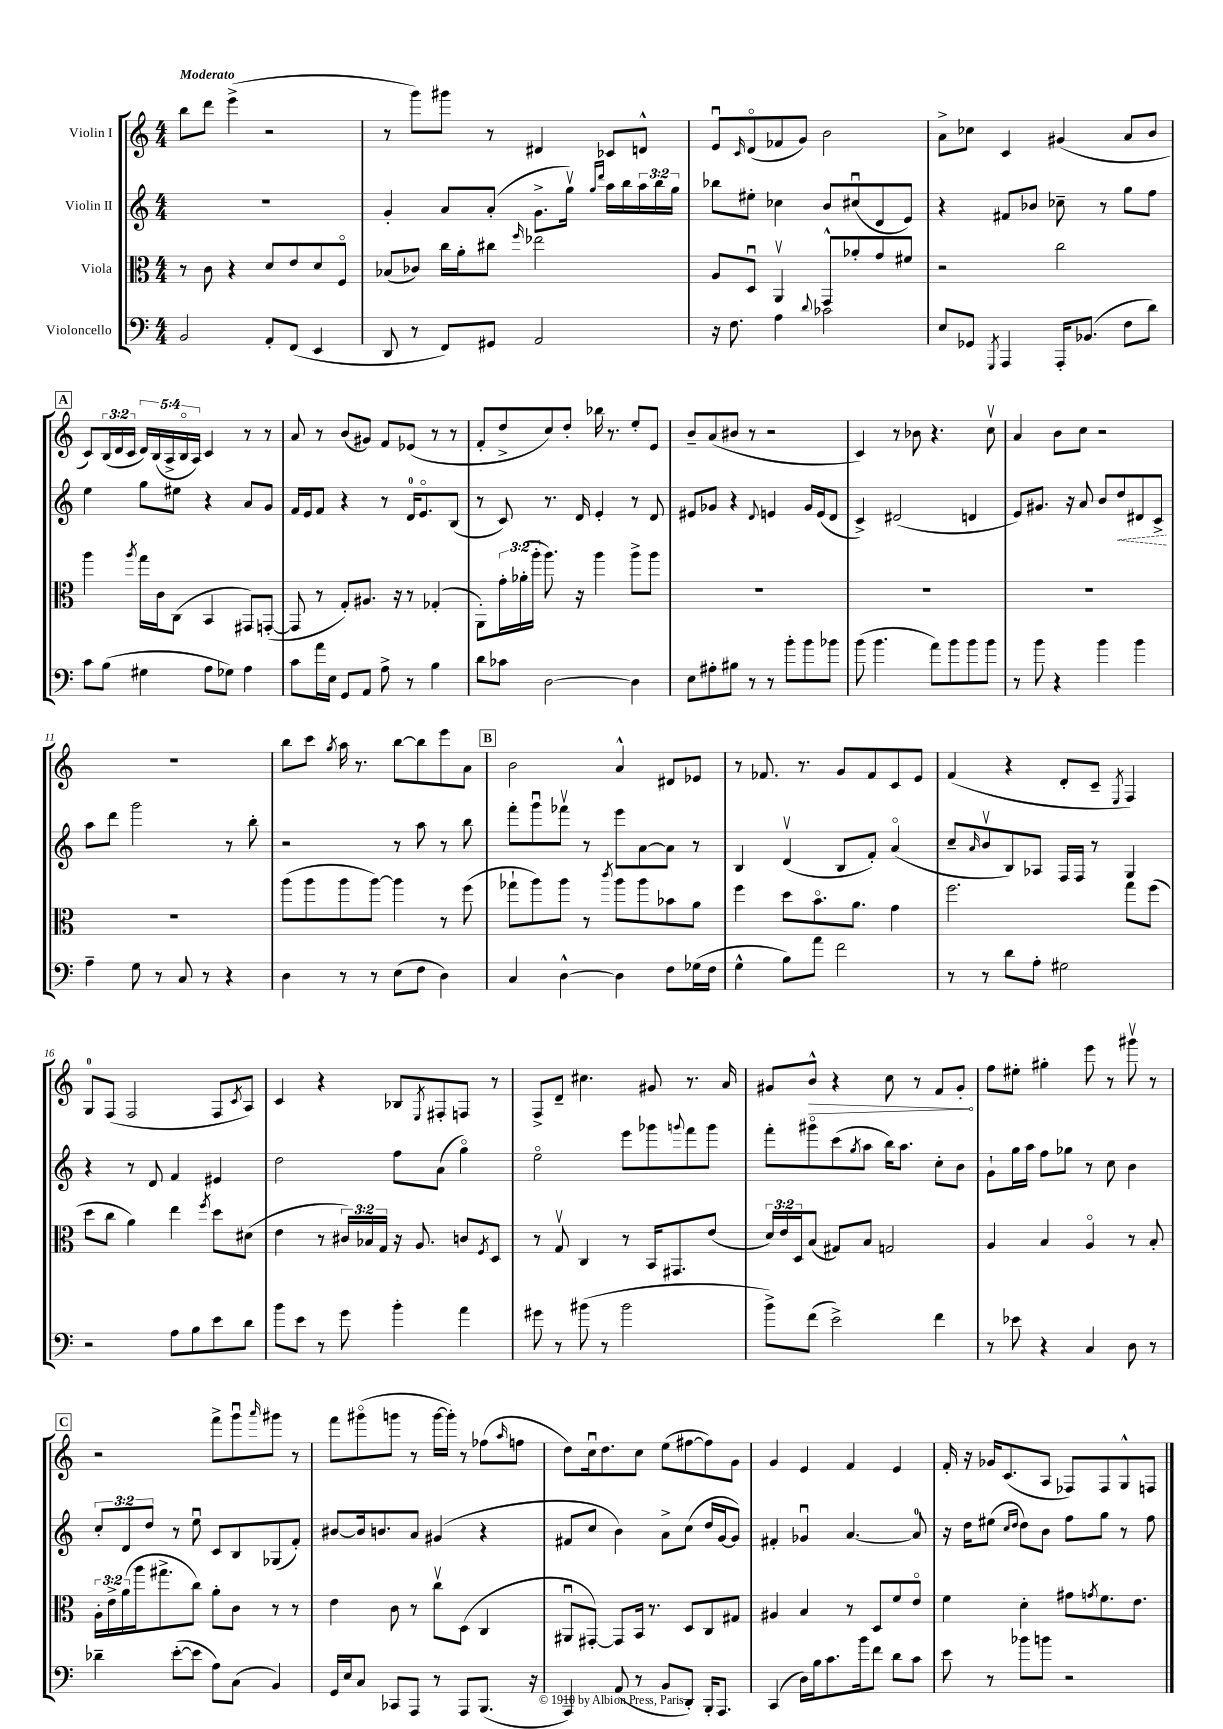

**kern	**kern	**kern	**kern
*staff4	*staff3	*staff2	*staff1
*clefF4	*clefC3	*clefG2	*clefG2
*k[]	*k[]	*k[]	*k[]
*M4/4	*M4/4	*M4/4	*M4/4
2BB/	8r	1r	8bb\L
.	8c\	.	8ddd\J
.	4r	.	(4eee^\
8AA'/L	8d/L	.	2r
(8FF/J	8e/	.	.
4EE/	8d/	.	.
.	8Fo/J	.	.
=	=	=	=
8DD/	(8B-/L	4g'/	8r
8r	8c-/J)	.	8ggg\L)
8FF/L)	16cc\LL	8a/L	8ggg#\J
.	16a'\J	.	.
8GG#/J	8cc#\J	(8a'/J	8r
.	16qqff/	.	.
2AA/	2ee-\	8.g^\L	4d#/
.	.	16ggv\Jk)	.
.	.	16qqgg/LL	.
.	.	16qqddd/JJ	.
.	.	16aa\LL	8c-/L
.	.	16bb\	.
.	.	24aa\	8d^^/J
.	.	24bb\	.
.	.	24gg\JJ	.
=	=	=	=
16r	8A/L	8bb-\L	8eu/L
8.F\	.	.	.
.	.	.	16qqc/
.	8Du/J	8ee#'\J	(8do/
4A\	4AAv/	4cc-\	8f-/
.	.	.	8g/J)
8qqd/	.	.	.
2c-\	8GG^^/L	8b/L	2b\
.	8a-'/	(8cc#u/	.
.	8g/	8d/	.
.	8f#/J	8e/J)	.
=	=	=	=
8E/L	2r	4r	8a^\L
8GG-/J	.	.	8cc-\J
8qGGG/	.	.	.
4AAA/	.	8f#/L	4c/
.	.	8b-/J	.
16AAA'/LK	2cc\	8cc-~\	(4g#/
(8.BB-/J	.	.	.
.	.	8r	.
8F\L	.	8gg\L	8a/L
8d\J)	.	8ff\J	8b/J
=	=	=	=
8c\L	4aa\	4ee\	8c/L)
(8B\J	.	.	(24B/L
.	.	.	24d/
.	.	.	24c/JJ
.	8qaa/	.	.
4G#\	16gg\LL	8gg\L	20d/LL)
.	.	.	(20B/
.	16c\J	.	.
.	.	.	20A^/
.	(8C\J	8ee#\J	.
.	.	.	20Bo/
.	.	.	20A/JJ)
8A\L	4BB/	4r	4c/
8G-\J)	.	.	.
4A\	8GG#/L)	8a/L	8r
.	([8GG'/J	8g/J	8r
=	=	=	=
8c\L	8GG/]	16f/LL	8a/
.	.	16e/J	.
16a\L	8r	8f/J	8r
16E\JJ	.	.	.
8GG/L	8G'/L)	4r	(8b/L
8AA/J	8.A#/J	.	8g#/J)
8A^\	.	8r	8f/L
.	16r	.	.
8r	8r	16d/LK	(8e-/J
.	.	8.eo/	.
4B\	(4G-'/	.	8r
.	.	(8B/J	8r
=	=	=	=
8d\L	8AA'\L)	8r	8f'/L
8c-\J	24g'\L	8c/)	8dd^/
.	(24a-'\	.	.
.	24aa'\JJ	.	.
[2D\	8.aa\)	8.r	8cc/)
.	.	.	8dd'/J
.	16r	16d/	.
.	4aa\	4e'/	16bb-\
.	.	.	8.r
4D\]	8aa^\L	8r	8ee'/L
.	8aa\J	8d/	8e/J
=	=	=	=
8E\L	1r	8e#/L	8b~/L
8A#'\	.	8g-/J	(8a/
8B#\J	.	4r	8b#/J
8r	.	.	8r
.	.	8qqd/	.
8r	.	4e/	2r
8b'\L	.	.	.
8b\	.	16g-/LL	.
.	.	(16e/J	.
8b-\J	.	8d/J	.
=	=	=	=
(8b\	1r	4c^/)	4c/)
4.b\	.	.	.
.	.	(2d#/	8r
.	.	.	8b-\
8a\L)	.	.	4.r
8b\	.	.	.
8b\	.	4d/	.
8b\J	.	.	8ccv\
=	=	=	=
8r	1r	8e/L)	4a/
8b\	.	8.g#/J	.
4r	.	.	8b\L
.	.	16r	.
.	.	8a/	8cc\J
4b\	.	8b/L	2r
.	.	8dd/	.
4b\	.	8d#/	.
.	.	8c^/J	.
=	=	=	=
4A~\	1r	8aa\L	1r
.	.	8ddd\J	.
8G\	.	2ggg\	.
8r	.	.	.
8C/	.	.	.
8r	.	.	.
4r	.	8r	.
.	.	8bb'\	.
=	=	=	=
4D\	(8aa\L	2r	8bb\L
.	8aa\	.	8ccc\J
.	.	.	8qgg/
8r	8aa\	.	16aa\
.	.	.	8.r
8r	[8aa\J)	.	.
(8E\L	4aa\]	8r	[8bb\L
8F\J	.	8aa\	8bb\]
4D\)	8r	8r	8eee\
.	(8ff\	8bb\	8a\J
=	=	=	=
4C/	8gg-`\L	8fff'\L	2b\
.	8aa\)	8gggu\	.
[4D^^\	8aa\J	8fff-v\J	.
.	8r	8r	.
.	8qccc/	.	.
4D\]	8aa\L	8eee\L	4a^^/
.	8aa\	[8a\	.
8F\L	8b-\	8a\]J	8d#/L
(16G-\L	8a\J	8r	8e-/J
16F\JJ	.	.	.
=	=	=	=
4G^^\	4ff\	4B/	8r
.	.	.	8.f-/
8B\L)	8dd\L	(4dv/	.
.	.	.	8.r
8a\J	8.bo\	.	.
2f\	.	8B/L	8g/L
.	8.a\J	.	.
.	.	8f'/J)	8f-/
.	4g\	(4ao/	8c/
.	.	.	8e/J
=	=	=	=
8r	2.ff\	8cc~/L	(4f/
.	.	16qqa/	.
8r	.	8bv/	.
8d\L	.	8B/)	4r
8A'\J	.	8A-/J	.
2G#\	.	16F/LL	8d'/L
.	.	16F/JJ	.
.	.	8r	8c~/J
.	.	.	8qE/
.	8gg\L	4G/	4F/)
.	(8ff\J	.	.
=	=	=	=
2r	8dd\L	4r	8G/L
.	8cc\J	.	(8F/J
.	4a\)	8r	2F/
.	.	8d/	.
8A\L	4ee\	4f/	.
8B\	.	.	.
.	8qff/	.	.
8e\	8dd\L	4e#/	8F/L
.	.	.	8qc/
8d\J	(8d#\J	.	8A/J)
=	=	=	=
8b\L	4e\	2dd\	4c/
8e\J	.	.	.
8r	8r	.	4r
8g\	24c#/LL)	.	.
.	24B-/	.	.
.	24G/JJ	.	.
4b'\	16r	8ff\L	8B-/L
.	8.A/	.	.
.	.	.	8qE/
.	.	(8a\J	8F#'/
4a\	8c/L	4ggo\)	8F/J
.	8qF/	.	.
.	8D/J	.	8r
=	=	=	=
8g#\	8r	2eeo\	8F^/L
8r	8Gv/	.	8d~/J
(8b#\	4C/	.	4.cc#\
8r	.	.	.
2b#\	8r	8eee\L	.
.	16BB/LK	8ggg-\	8g#/
.	8.GG#/	.	.
.	.	8qqggg/	.
.	.	8fff\	8.r
.	(8e/J	8ggg\J	.
.	.	.	16a/
=	=	=	=
8b^\L)	24d/LL)	8fff'\L	8g#/L
.	24e/	.	.
.	24D/J	.	.
(8f\J	(8B/J	8ggg#o\	8b^^/J
2e^\)	8G#/L)	(8ccc\	4r
.	.	8qgg/	.
.	8B/J	8aa\J	.
.	2G/	16bb\LK)	8cc\
.	.	8.aa\J	.
.	.	.	8r
4f\	.	8cc'\L	8f/L
.	.	8b\J	8g#'/J
=	=	=	=
8r	4A/	8g`\L	8ff\L
8e-\	.	16gg\L	8ee#'\J
.	.	16aa\JJ	.
4r	4B/	8ff\L	4gg#'\
.	.	8gg-\J	.
4C/	4Ao/	8r	8eee\
.	.	8cc\	8r
8D\	8r	4b\	8ggg#v\
8r	8B'/	.	8r
=	=	=	=
4d-~\	24A'\LL	12cc'/L	2r
.	24e^\	.	.
.	(24a\	12d/	.
.	16aa\J	.	.
.	.	12dd/J	.
.	8.gg#^\	.	.
([8e'\L	.	8r	.
8e\]J	8cc\J)	8eeu\	.
8A\L)	8a'\L	8c/L	8fff^\L
(8C\J	8c\J	8B/	8gggu\
.	.	.	16qqaaa/
4BB/)	8r	(8G-/	8ggg#\J
.	8r	8f'/J)	8r
=	=	=	=
16GG/LL	4e\	[8b#/L	8fff\L
16E/J	.	.	.
8C/J	.	16b#/]k	(8ggg#o\
.	.	8.b/	.
8CC-/L	8c\	.	8ggg\J
8AAA/J	8r	8a/J	8r
8r	8ccv\L	(4g#/	[16ggg\LL
.	.	.	16ggg'\]JJ)
8AAA/L	(8D\J	.	8r
(8.BBB/J	4C/	4r	(8ff-\L
.	.	.	16qqaa/
.	.	.	8ff\J
16r	.	.	.
=	=	=	=
4AAA/)	8AA#u/L	8f#/L	8dd\L)
.	[8GG#'/J)	8cc/J	16ccu\k
.	.	.	8.dd\
(8AA/	8GG#/]L	4b\)	.
8r	16BB/Jk	.	8cc\J
.	8.r	.	.
8BB/L	.	8a^\L	(8ee\L
8DD'/J)	8D/L	(8cc\J	[8ff#\
16BBB'/LK	8C/	16dd/LL	8ff#\])
8.AAA/J	.	[16g/J	.
.	8G#/J	8g/]J)	8g\J
=	=	=	=
(4CC/	4A#/	4f#'/	4g/
16D\LL)	4B/	4g-u/	4e/
16B\J	.	.	.
8.c\	.	.	.
.	8r	[4.a/	4f/
16b\k	.	.	.
8f\J	8D/L	.	.
8d\L	8f/	.	4e/
8c\J	8eo/J	8a/]	.
=	=	=	=
8e\	4f\	16r	16f'/
.	.	16dd\LK	16r
8r	.	(8ee#\J	16g-/LK
.	.	.	(8.c/
.	.	16qqcc/LL	.
.	.	16qqdd/JJ	.
8b-\L	4d'\	8dd\L)	.
8b\J	.	8b\J	8A/J
2r	8g#\L	8ff\L	8F-/L)
.	8qg/	.	.
.	8.f\	8gg\J	8F-/
.	.	8r	8G^^/
.	8.e\J	.	.
.	.	8ff\	8F/J
==	==	==	==
*-	*-	*-	*-
